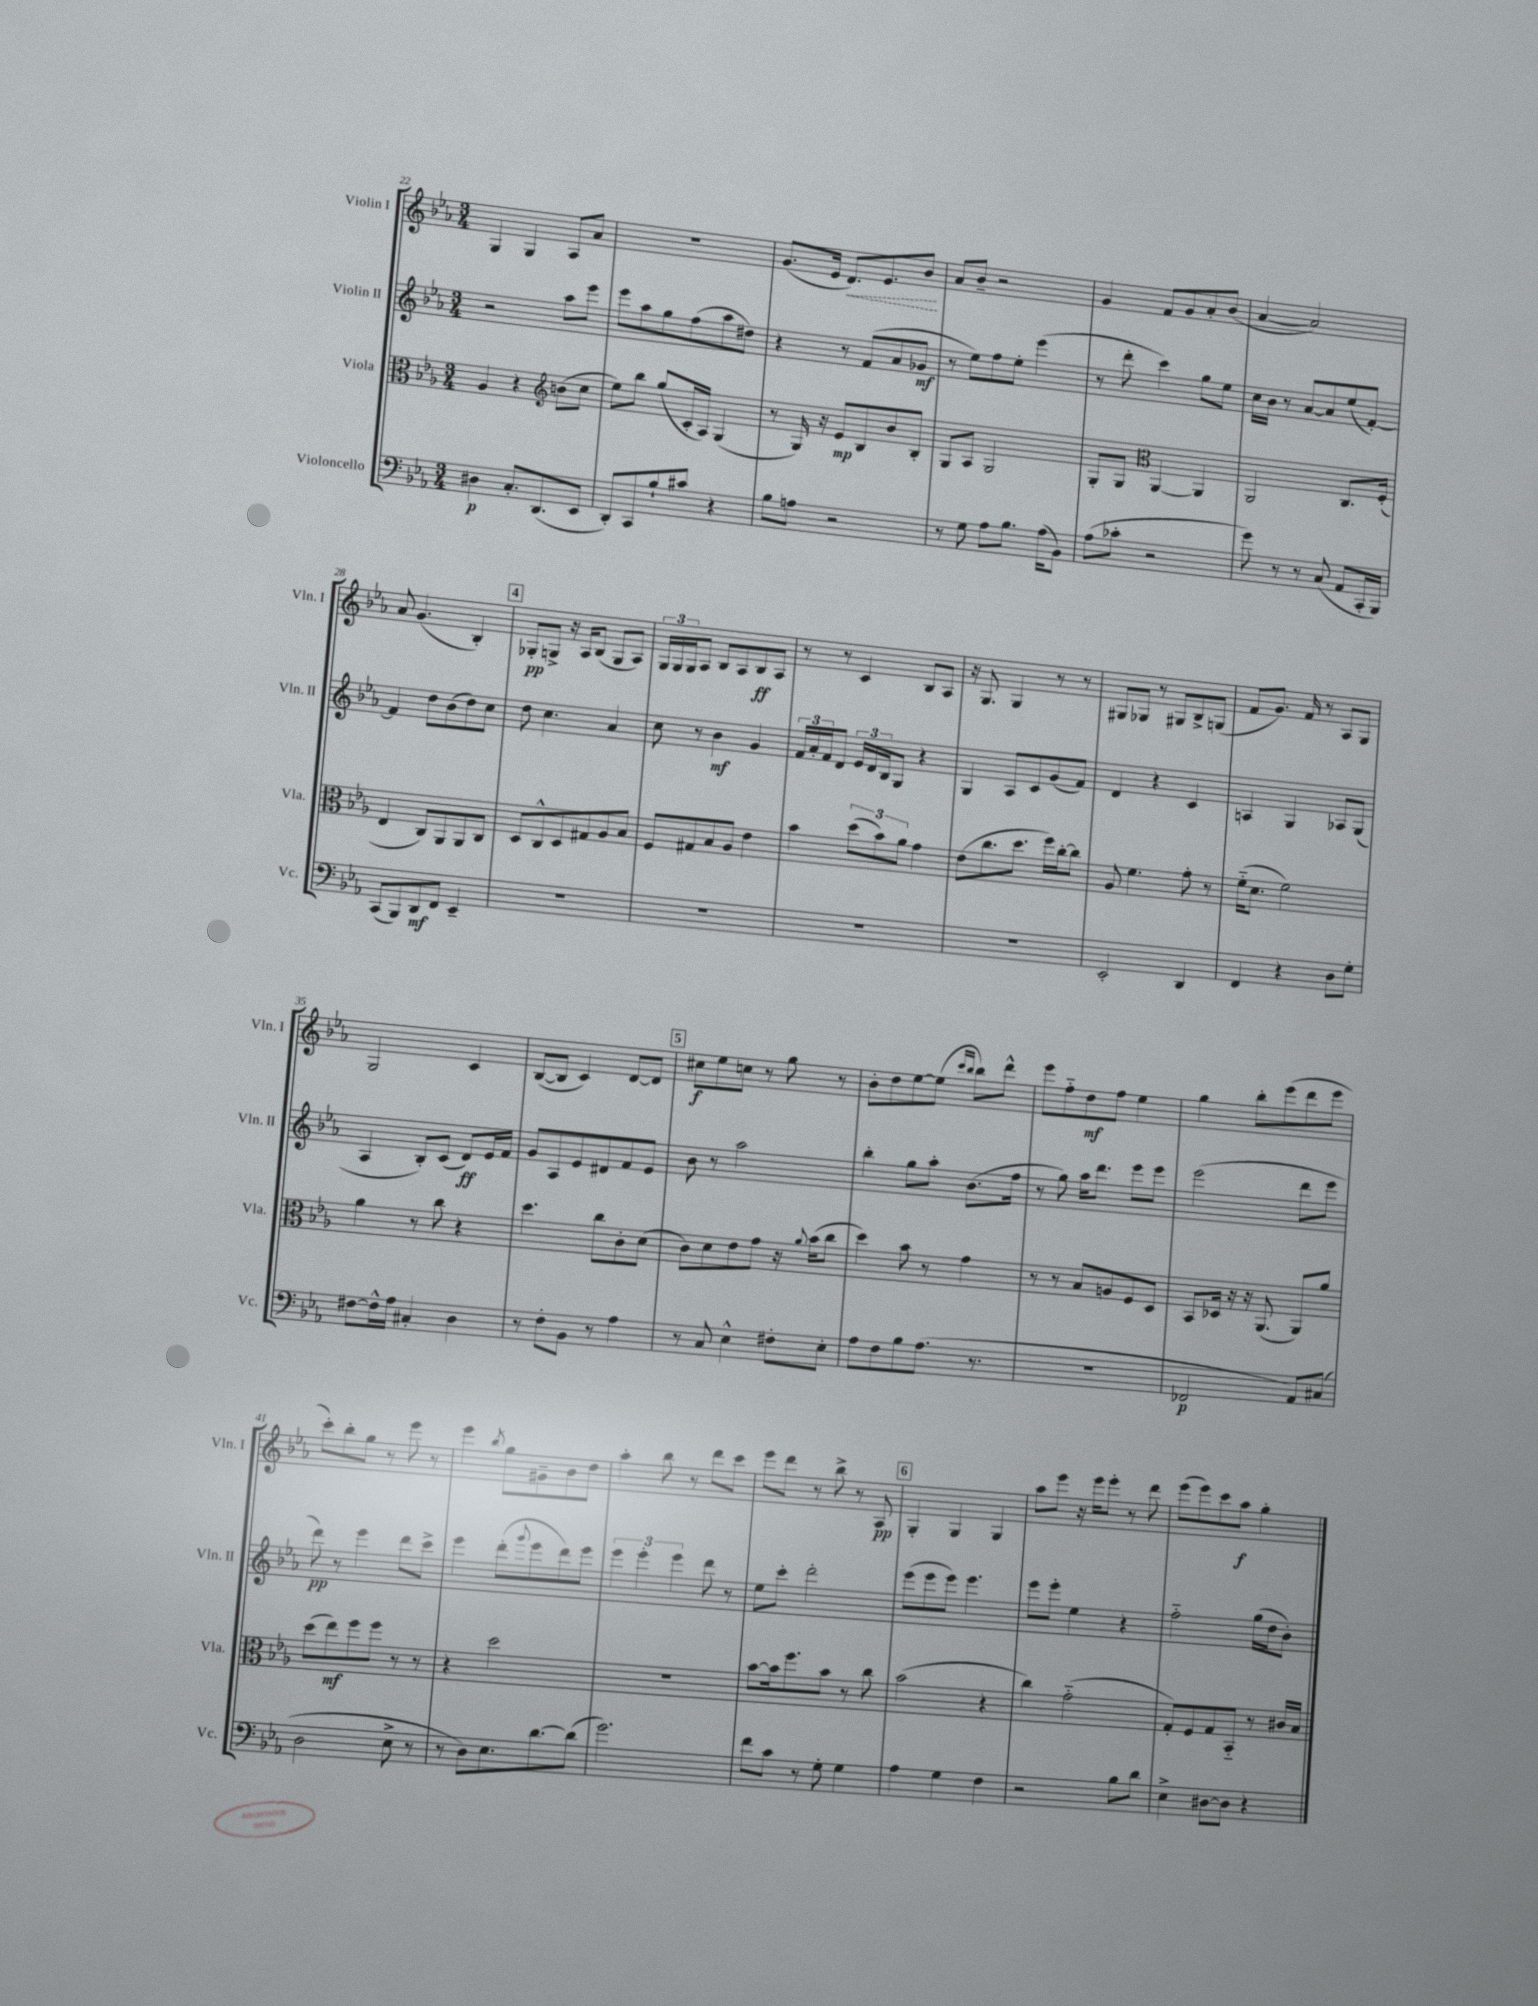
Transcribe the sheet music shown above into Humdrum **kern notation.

**kern	**kern	**kern	**kern
*staff4	*staff3	*staff2	*staff1
*clefF4	*clefC3	*clefG2	*clefG2
*k[b-e-a-]	*k[b-e-a-]	*k[b-e-a-]	*k[b-e-a-]
*M3/4	*M3/4	*M3/4	*M3/4
4D#\	4A-/	2r	4G/
8.C'/L	4r	.	4G/
(8.DD/	.	.	.
*	*clefG2	*	*
.	(8b\L	8aa-\L	8A-/L
8EE-/J	8cc\J	8eee-\J	8a-/J
=	=	=	=
8DD'/L)	8ee-\L)	8eee-\L	2.r
8CC/	8bb-\J	8aa-\	.
8B-`/	(8gg/L	8gg\	.
8c#/J	16c'/L	(8ff\	.
.	16A-/JJ)	.	.
4r	(4G/	8aa-\	.
.	.	8dd#\J)	.
=	=	=	=
8B-\L	8r	4r	(8.g/L
8A\J	16G/)	.	.
.	16r	.	16e-/Jk
2r	8e-/L	8r	8.d/L)
.	8B-/	(8f/L	.
.	.	.	8.e-/
.	8b-/	8a-/	.
.	8B-'/J	8g-/J	8b-/J
=	=	=	=
8r	8G/L	8r	8a-/L
8G\	8A-/J	8ee-\L)	8b-~/J
8A-\L	2G/	8ff\	2r
8.B-\J	.	8ee-'\J	.
.	.	(4eee-\	.
(16A-\LK	.	.	.
8BB-\J)	.	.	.
=	=	=	=
(8A-\L	8G'/L	8r	4g/
8c-'\J	8G/J	8ddd'\	.
*	*clefC3	*	*
2r	[4AA-/	4ccc\)	8f/L
.	.	.	8g/
.	4AA-/]	8gg\L	8a-'/
.	.	8ee-\J	(8b-/J
=	=	=	=
8g\)	2AA-/	16cc\LL	[4a-/
.	.	16b-\JJ	.
8r	.	8r	.
8r	.	[8a-/L	2a-/])
(8C/	.	8a-/]	.
8AA-/L	8.C/L	(8ee-/	.
16CC'/L	.	[8f'/J)	.
16BBB-/JJ)	(16F'/Jk	.	.
=	=	=	=
(8CC/L	4E-/	4f/]	8a-/
8BBB-/)	.	.	(4.g/
8DD/	8C/L)	8dd\L	.
8FF/J	8AA-/	(8b-\	.
4EE-~/	8AA-/	8dd\)	4B-'/)
.	8C/J	8cc\J	.
=	=	=	=
2.r	8D/L	8dd\	8G-'/L
.	8C^^/	4.cc\	8G^/J
.	8D/	.	16r
.	.	.	16A-/LK
.	8G#/	.	(8B-/J
.	8A-/	4a-/	8G/L
.	8B-/J	.	8A-/J)
=	=	=	=
2.r	8F/L	8cc\	24G/LL
.	.	.	24G/
.	.	.	24G/J
.	8G#/	8r	8A-/J
.	8B-/	4b-\	8B-/L
.	8A-/J	.	8A-/
.	4e-\	4g/	8B-/
.	.	.	8A-/J
=	=	=	=
2.r	4b-\	24f/LL	8r
.	.	24a-'/	.
.	.	24f/J	.
.	.	8d/J	8r
.	(12dd\L	24e-/LL	4c/
.	.	24d/	.
.	12b-\)	24B-/J	.
.	.	8G/J	.
.	12a-\J	.	.
.	4g\	4r	8B-/L
.	.	.	8A-/J
=	=	=	=
2.r	(8e-\L	4G/	16r
.	.	.	8.G/
.	8.cc\	.	.
.	.	8A-/L	4G/
.	8.dd\J	.	.
.	.	8c/	.
.	16ff\LL)	(8g/	8r
.	[16cc'\J	.	.
.	8cc\]J	8f/J)	8r
=	=	=	=
2EE-'/	8A-/	4d/	8G#/L
.	4.f\	.	8G-/J
.	.	4r	8r
.	.	.	8G#/L
4DD/	8g'\	4c/	8B-^/
.	8r	.	(8G/J
=	=	=	=
4FF/	(16f'~\LK	4A/	8f/L
.	8.d\J	.	.
.	.	.	8.g/J)
4r	2f\)	4G/	.
.	.	.	16f/
.	.	.	8r
8D\L	.	8A-/L	8A-/L
8G'\J	.	(8G/J	8G/J
=	=	=	=
[8F#\L	4a-\	4A-/	2G/
16F#^^\]L	.	.	.
16A-\JJ	.	.	.
4C#'/	8r	8B-'/L)	.
.	8cc\	(8c/J	.
4D\	4r	8d/L)	4c/
.	.	16e-/L	.
.	.	16f/JJ	.
=	=	=	=
8r	4.dd\	8g/L	([8B-/L
8F'\L	.	8A-/	8B-/]J
8BB-\J	.	8e-/	4c/)
8r	8cc\L	8d#/	.
4A-\	8c'\	8f/	[8d/L
.	(8d\J	8e-/J	8d/]J
=	=	=	=
8r	8c\L)	8b-\	8cc#\L
8C/	8d\	8r	8ee-\
4E-^^\	8e-\	2aa-\	8cc\J
.	8g\J	.	8r
8F#'\L	16r	.	8gg\
.	8qqa-/	.	.
.	(16b-\LK	.	.
8E-'\J	8cc\J	.	8r
=	=	=	=
8A-\L	4dd\)	4bb-'\	8b-'\L
8F\	.	.	8dd\
8B-\	8b-\	8gg\L	[8ee-\
(8.A-\J	8r	8aa-'\J	(8ee-\]J
.	.	.	16qqccc/LL
.	.	.	16qqbb-/JJ
.	4g\	(8.b-\L	8bb-\L)
8.r	.	.	.
.	.	.	8ddd^^\J
.	.	16ff\Jk	.
=	=	=	=
2.r	8r	8r	8eee-\L
.	8r	8gg\)	8ff'~\
.	8B-/L	16aa-\LK	8dd\
.	.	8.ddd\J	.
.	8A/	.	8ff\J
.	8F/	8eee-\L	4ee-\
.	8D/J	8eee-\J	.
=	=	=	=
2FF-/	8BB-/L	(2eee-\	4gg\
.	16D-/Jk	.	.
.	16r	.	.
.	16r	.	8bb-'\L
.	(8.AA-/	.	.
.	.	.	(8eee-\
8AA-/L)	8AA-/L)	8ddd\L	8ddd\
(8C#/J	8a-/J	8eee-\J	8eee-\J
=	=	=	=
2D\	(8dd\L	8ddd\)	8ccc'\L)
.	8ee-\)	8r	8bb-'\
.	8ff\	4eee-\	8gg\J
.	8ff\J	.	8r
8E-^\	8r	8ddd\L	8eee-\
8r	8r	8ccc^\J	8r
=	=	=	=
8r	4r	4eee-\	4eee-\
8D\L)	.	.	.
.	.	.	8qbb-/
8.E-\	2dd\	(8ddd'\L	8gg\L
.	.	8qqggg/	.
.	.	8eee-\	8g#~\
[8.d\	.	.	.
.	.	8ddd\)	8b-\
(8d\]J	.	8eee-\J	8dd\J
=	=	=	=
2.g\)	2.r	6eee-\	4aa-'\
.	.	6eee-'\	.
.	.	.	8bb-\
.	.	6eee-\	.
.	.	.	8r
.	.	8ddd\	8ddd\L
.	.	8r	8ccc\J
=	=	=	=
8f\L	[8b-\L	8ee-\L	8eee-\L
8c\J	16b-\]k	8ccc'\J	8ddd\J
.	8.ff\	.	.
8r	.	2ddd'\	8r
8G'\	8b-\J	.	8bb-^\
4G\	8r	.	8r
.	8cc\	.	8A-/
=	=	=	=
4A-\	(2b-\	(8eee-\L	4G'/
.	.	8eee-\	.
4G\	.	8eee-\J)	4G/
.	.	4.eee-\	.
4F\	4r	.	4G/
=	=	=	=
2r	4cc\)	8eee-\L	8aa-\L
.	.	8eee-'\J	8eee-\J
.	(2g'~\	4ee-\	16r
.	.	.	16eee-\LK
.	.	.	8eee-'\J
8B-\L	.	4r	8r
8d\J	.	.	8ddd\
=	=	=	=
4E-^\	8G'/L)	2ff'~\	(8eee-\L
.	8F/	.	8eee-\)
[8D#\L	8G/	.	8ccc\
8D#\]J	8BB-'~/J	.	8aa-\J
4r	8r	(16gg\LL	4gg'\
.	.	16dd\J	.
.	16c#/LL	8b-'\J)	.
.	16B-/JJ	.	.
==	==	==	==
*-	*-	*-	*-
